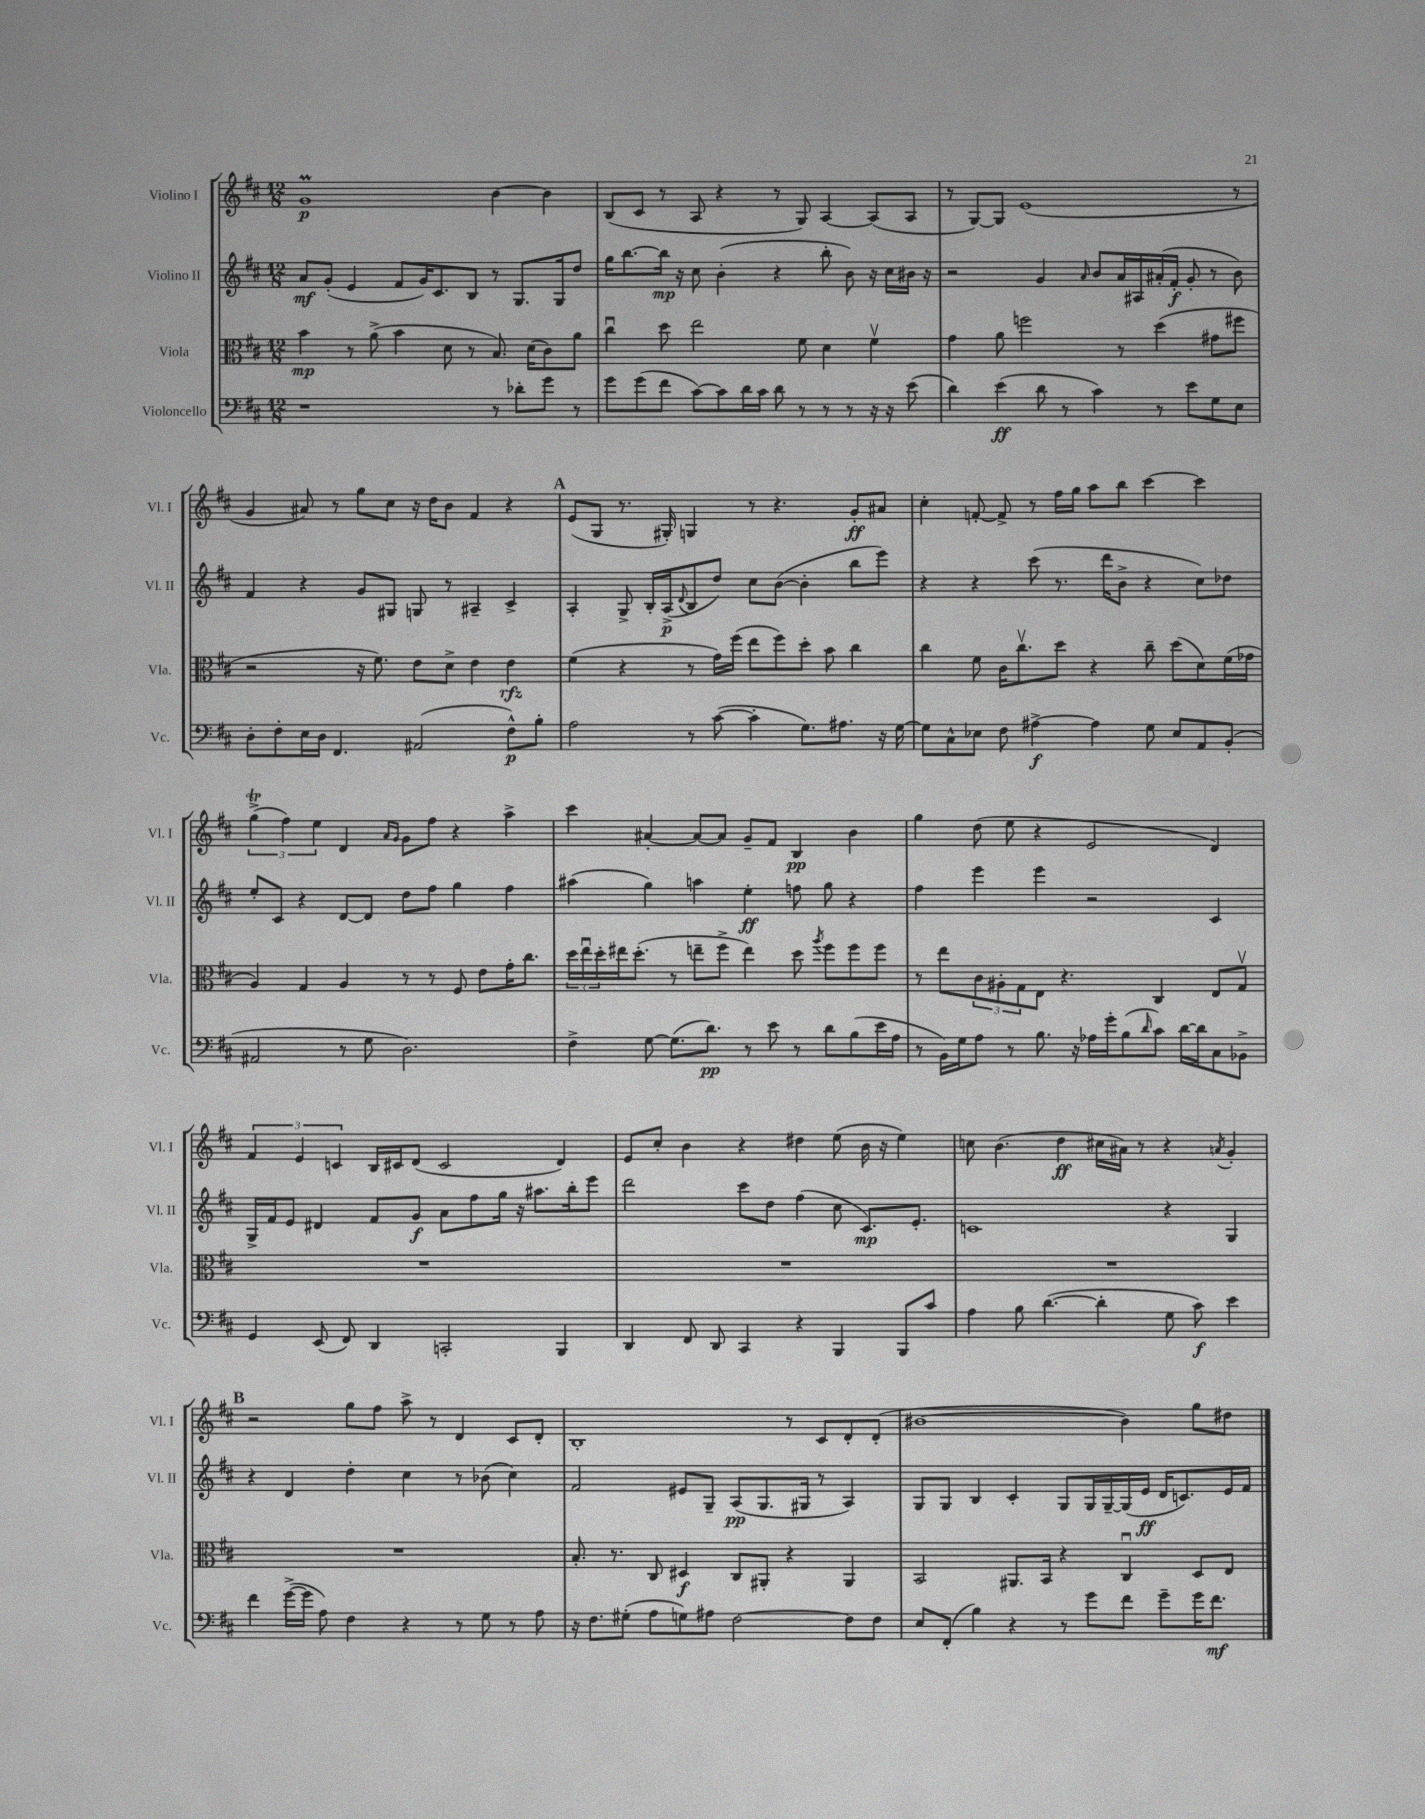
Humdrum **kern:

**kern	**kern	**kern	**kern
*staff4	*staff3	*staff2	*staff1
*clefF4	*clefC3	*clefG2	*clefG2
*k[f#c#]	*k[f#c#]	*k[f#c#]	*k[f#c#]
*M12/8	*M12/8	*M12/8	*M12/8
1r	4b	8a	1g
.	.	(8g'	.
.	8r	4e	.
.	(8a^	.	.
.	4b	8f#	.
.	.	16g)	.
.	.	8.c#	.
.	8d	.	.
.	8r	8B	.
8r	8.B)	8r	[4b
8d-'	.	8.G	.
.	(16d	.	.
8g	8c#)	.	4b]
.	.	16G	.
8r	8a	8dd	.
=	=	=	=
8g	4cc#u	16gg	(8B
.	.	[8.bb	.
(8g	.	.	8c#
8f#	8dd	16bb]	8r
.	.	16r	.
[8c#)	2ee	8cc#	8A
8c#]	.	(4b'	4r
16d	.	.	.
16c#	.	.	.
8d	.	4r	8r
8r	8f#	.	8G)
8r	4d	8bb'	[4A
8r	.	8b)	.
16r	4f#v	16r	(8A]
16r	.	16cc#	.
(8e	.	16b#	8A
.	.	16r	.
=	=	=	=
4d)	4g	2r	8r
.	.	.	[8G)
(4e	8a	.	8G]
.	2ff	.	(1e
8d	.	4g	.
8r	.	.	.
.	.	16qqa	.
4c#)	.	8b	.
.	8r	16a	.
.	.	16A#	.
8r	(4dd	(16a#'	.
.	.	16f#'	.
8e	.	8g'	.
8G	8g#	8r	.
8E	8ff#	8b)	8r
=	=	=	=
8D'	2r	4f#	4g
8F#'	.	.	.
16E	.	4r	8a#)
16D	.	.	.
4.FF#	.	.	8r
.	16r	8g	8gg
.	8.f#)	.	.
.	.	8G#	8cc#
(2AA#	8e	8G	16r
.	.	.	16dd
.	8d^	8r	8b
.	4e	4A#~	4f#
8F#^^)	4e	4c#^	4r
8B'	.	.	.
=	=	=	=
2A	(4f#	4A'	(8e
.	.	.	8G
.	4r	8G^	8.r
.	.	16B'	.
.	.	(16A^	16G#')
.	.	8qqd	.
8r	8r	8B	4G
([8c#	16g)	8dd)	.
.	(16ff#	.	.
4c#']	8ee	8cc#	8r
.	8ff#)	([8b	4.r
8.G)	8dd'	4b']	.
.	8b	.	.
8.A#	.	.	.
.	4cc#	8bb	8g'
16r	.	8eee)	8a#
[16G	.	.	.
=	=	=	=
8G]	4cc#	4r	4cc#'
8C#^^	.	.	.
8E-	8f#	4r	[8f'
8F#	16c#	.	8f^]
.	8.cc#v	.	.
[4A#^	.	(8ccc#	8r
.	8dd	8.r	16ff#
.	.	.	16gg
4A#]	4r	.	8aa
.	.	16ddd	.
.	.	8b^	8bb
8G	8cc#~	4r	[4ccc#
8E-	(8dd	.	.
8AA	8d)	8cc#)	4ccc#]
(8BB'	(16f#	8dd-	.
.	16g-	.	.
=	=	=	=
2AA#	4A)	8ee'	(6gg^
.	.	8c#	.
.	.	.	6ff#)
.	4G	4r	.
.	.	.	6ee
8r	4A	[8d	4d
8G	.	8d]	.
.	.	.	16qqa
.	.	.	16qqg
2.D)	8r	8dd	8g
.	8r	8ff#	8ff#
.	8F#	4gg	4r
.	8e	.	.
.	16g'	4ff#	4aa^
.	8.cc#	.	.
=	=	=	=
4F#^	24dd	(4aa#	4ccc#
.	24eeu	.	.
.	24dd'	.	.
.	16ee#	.	.
.	(8.dd'	.	.
[8G	.	4gg)	[4a#'
(8.G]	8r	.	.
.	8ee~	4aa	8a#_
8.d)	.	.	.
.	8ff#^	.	8a#]
8r	4ee)	4ee'	8g~
8e	.	.	8f#
8r	8dd	8ff	4B
.	8qaa	.	.
8d	8ff#	8gg	.
(8B	8ff#	4r	4b
16e	8ff#	.	.
16A	.	.	.
=	=	=	=
8r	8r	4ff#	4gg
16BB)	8ee	.	.
16G	.	.	.
8A	12c#	4eee	(8dd
.	12A#'	.	.
8r	.	.	8ee
.	12G	.	.
8.B	8E	4eee	4r
.	4.r	.	.
16r	.	.	.
16A-	.	2r	2e
16g'	.	.	.
(8B	.	.	.
16qqd	.	.	.
8c#)	4C#	.	.
[16d	.	.	.
16d]	.	.	.
8C#	8E	4c#	4d)
8BB-^	8Gv	.	.
=	=	=	=
4GG	1.r	16G^	6f#
.	.	16f#	.
.	.	8e	.
.	.	.	6e
(8EE	.	4d#	.
.	.	.	6c
8FF#)	.	.	.
4DD	.	8f#	16B
.	.	.	16c#
.	.	8g	(8d
2CC'	.	8a	2c#
.	.	8ff#	.
.	.	16gg	.
.	.	16r	.
.	.	8.aa#	.
4BBB	.	.	4d)
.	.	16bb'	.
.	.	8eee	.
=	=	=	=
4DD	1.r	2ddd	8e
.	.	.	8cc#'
8FF#	.	.	4b
8DD	.	.	.
4CC#	.	8ccc#	4r
.	.	8dd	.
4r	.	(4ff#	4dd#
4BBB	.	8cc#	(8ee
.	.	8.c#)	16b
.	.	.	16r
8BBB	.	.	4ee)
.	.	8.e'	.
8c#	.	.	.
=	=	=	=
4A	1.r	1c	8cc
.	.	.	(4.b
8B	.	.	.
([4.d	.	.	.
.	.	.	4dd
4d']	.	.	16cc#
.	.	.	16a#)
.	.	.	8r
8G	.	4r	4r
8c#)	.	.	.
.	.	.	8qa
4e	.	4G	4g'
=	=	=	=
4f#	1.r	4r	2r
([16g^	.	4d	.
16g]	.	.	.
8A)	.	.	.
4F#	.	4dd'	8gg
.	.	.	8ff#
4r	.	4cc#	8aa^
.	.	.	8r
8r	.	8r	4d
8G	.	(8b-	.
8r	.	4cc#)	8c#
8A	.	.	8d'
=	=	=	=
16r	8.B'	2f#	1B'
8.F#	.	.	.
.	8.r	.	.
(8G#'	.	.	.
8A	8C#	.	.
8G)	4D#	8e#	.
8A#	.	8G~	.
[2F#	8C#	(8A	.
.	8AA#'	8.G	.
.	4r	.	8r
.	.	16G#	.
.	.	8r	8c#
8F#]	4AA#	4A)	8d'
8F#	.	.	(8d'
=	=	=	=
8E	2BB	8G	[1b#
(8FF#'	.	8G	.
4B)	.	4B	.
4r	8.AA#	4c#'	.
.	16BB	.	.
8r	4r	8G	.
8g	.	16G	.
.	.	[16G~	.
8f#	4C#u	(16G]	4b#])
.	.	16e	.
8g~	.	16d	.
.	.	8.c)	.
16g	8D	.	8gg
8.f#	.	.	.
.	8E	16e	8dd#
.	.	16f#	.
==	==	==	==
*-	*-	*-	*-
